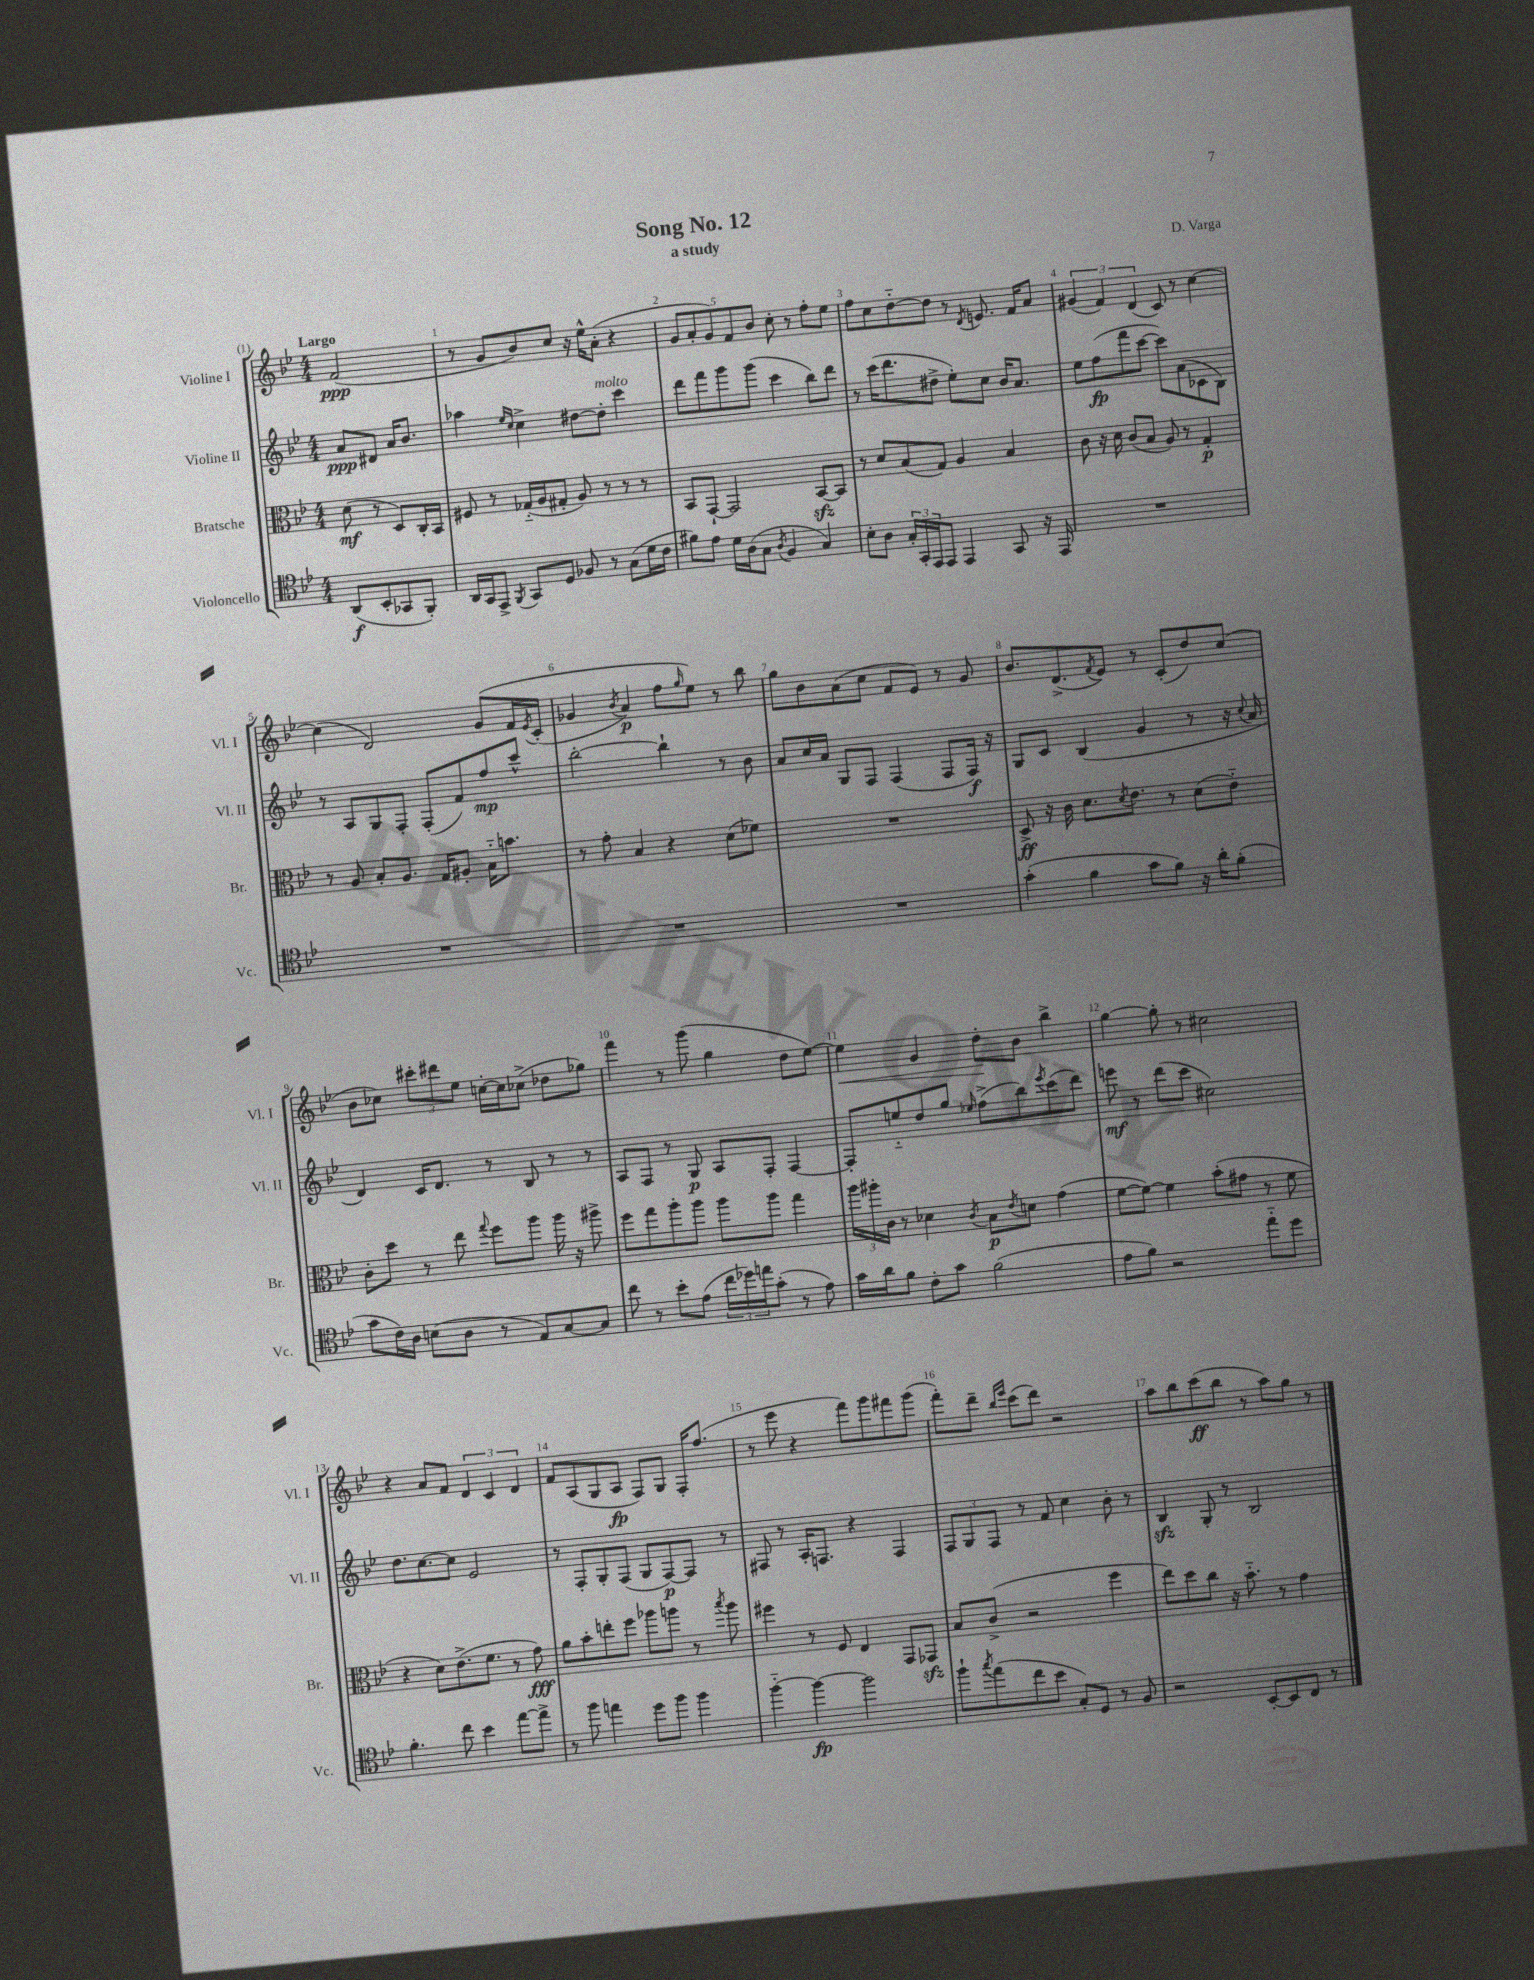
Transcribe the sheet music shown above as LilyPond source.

\header { title = "Song No. 12" composer = "D. Varga" subtitle = "a study" }
<<
\new StaffGroup <<
\new Staff = "s0" \with { instrumentName = "Violine I" shortInstrumentName = "Vl. I" } {
    \clef treble \key bes \major \numericTimeSignature \time 4/4 \partial 2 \tempo "Largo"
    f'2\ppp( |
    r8 g'8 bes'8) c''8 r16 ees''16-^ a'8-.( r4 |
    \tuplet 5/4 { g'8 a'8-. g'8) f'8 bes'8 } c''8-. r8 f''8-. ees''8 |
    f''8 c''8 d''8~-_ d''8 r8 \acciaccatura { d'8 } e'8. f'16 a'8 |
    \tuplet 3/2 { gis'4( f'4) d'4( } c'8) r8 c''4~ |
    c''4( d'2) g'8\( f'16 \acciaccatura { ees'8 } c'16-.( |
    ges'4 \acciaccatura { bes'8 } a'4\p) f''8 \grace { g''16 } ees''8\) r8 bes''8 |
    g''8 bes'8 a'8( c''8 f'8 ees'8) r8 g'8 |
    bes'8. d'8.->( \acciaccatura { f'8 } ees'8) r8 c'8-.( d''8) c''8( |
    bes'8 ces''8) \tuplet 3/2 { cis'''8-. dis'''8 ees''8 } c''16~-. c''16 ces''8->( des''8 ges''8) |
    f'''4 r8 g'''8( g''4 d''8 ees''8~) |
    ees''4\< g'4 d''8-.\! bes'8 bes''4-> |
    g''4~ g''8-. r8 cis''2 |
    r4 a'8 f'8 \tuplet 3/2 { d'4 c'4 d'4 } |
    f'8 a8( g8 a8\fp f8) g8 f16-. f''8.( |
    r8 ees'''8 r4 f'''8) g'''8 fis'''8 g'''8( |
    f'''8-.) d'''8-- \grace { bes''16 ees'''16 } c'''8( d'''8) r2 |
    a''8 bes''8 c'''8\ff( bes''8 r8 a''8) g''8 r8 \bar "|." |
}
\new Staff = "s1" \with { instrumentName = "Violine II" shortInstrumentName = "Vl. II" } {
    \clef treble \key bes \major \numericTimeSignature \time 4/4 \partial 2
    a'8\ppp dis'8 a'16 bes'8. |
    aes''4 \grace { ees''16 c''16 } c''4-> dis''8~ dis''8-.^\markup { \italic "molto" } c'''4 |
    d'''8 f'''8 g'''8 g'''8( c'''4 bes''8) d'''8 |
    r8 c'''16( d'''8. dis''8-> ees''8-.) c''8 bes'16 a'8. |
    ees''8 f''8\fp( f'''8 c'''8~ c'''8) a'8( ces'8 bes8) |
    r8 a8 g8 f8-. f8-.( f'8) f''8\mp c'''8-^ |
    bes''2~-. bes''4-! r8 bes'8 |
    a'8 c''16 a'16 g8 f8 f4( f8 f16\f) r16 |
    g8 c'8 bes4( g'4 r8 r16 \appoggiatura { c''8 } a'16 |
    d'4) c'16 d'8. r8 bes8 r8 r8 |
    a8 f8 r8 g8\p a8 f8-. f4~ |
    f8-. e''8-_ d''8 g''8 \grace { ees''16 } f''8->( bes''8) \acciaccatura { ees'''8 } c'''8( d'''8) |
    e'''8\mf r8 d'''8( c'''8 cis''2) |
    d''8. c''8.~ c''8 ees'2 |
    r8 f8-. g8-. f8( g8 f8~\p) f8 r8 |
    fis8 r8 a16-. f8. r4 f4 |
    \tuplet 3/2 { f8 g8 f8 } r8 f'8 c''4 bes'8-. r8 |
    bes4\sfz g8-. r8 bes2 \bar "|." |
}
\new Staff = "s2" \with { instrumentName = "Bratsche" shortInstrumentName = "Br." } {
    \clef alto \key bes \major \numericTimeSignature \time 4/4 \partial 2
    d'8\mf( r8 d8) c16-. bes,16 |
    fis8 r8 ges16-_( a16 gis8-. a8) r8 r8 r8 |
    bes,8 g,8~-! g,2 bes,8~\sfz bes,8 |
    r8 d'8 bes8( g8) a4 bes4 |
    c'8 r16 d'16 c'8( bes8 a8) r8 g4-.\p |
    r8 a8 bes8-. a8. g16 ais8-. bes16-_ b'8. |
    r8 g'8-. bes4 r4 d'8( fes'8) |
    R1 |
    d8->\ff r16 c'16 d'8. \acciaccatura { d'8 } ees'8. r8 d'8( ees'8-_) |
    c'8-. d''8 r8 ees''8 \appoggiatura { g''8 } f''8 a''8 a''16 r16 ais''8-> |
    f''8 g''8 a''8-. a''8 a''8 a''8 g''4 |
    \tuplet 3/2 { a''16 ais''16-. c'16 } r8 des'4 \acciaccatura { c'8 } bes8\p \acciaccatura { ees'8 } d'8 g'4( |
    f'8~ f'8~) f'4 bes'8-.( gis'8 r8 f'8 |
    r4 d'8) ees'8.->( f'8. r8 g'8\fff) |
    a'8 bes'8-. e''8-. f''8 aes''8 a''8 r8 \acciaccatura { bes''8 } a''8 |
    fis''4 r8 f8 ees4 g,8 ges,8\sfz |
    bes8 c'8->( r2 f''4 |
    ees''8) d''8 c''8 r16 bes'8.-_ r8 g'4 \bar "|." |
}
\new Staff = "s3" \with { instrumentName = "Violoncello" shortInstrumentName = "Vc." } {
    \clef tenor \key bes \major \numericTimeSignature \time 4/4 \partial 2
    a,8\f( bes,8-. ges,8 f,8-.) |
    a,16 g,16 ees,8-> \acciaccatura { f,8 } g,8 d8 fes8 r8 g8( d'16 c'16 |
    fis'8) ees'8 d'16 a16( g8 \acciaccatura { a8 } f4 g4) |
    bes8-. a8 \tuplet 3/2 { g16-. g,16-. ees,16 } ees,8 ees,4 g,8 r16 ees,16 |
    R1 |
    R1 |
    R1 |
    R1 |
    g'4-.( f'4 g'8 f'8) r16 a'16-. f'8-.( |
    g'8 c'16) a16 b8( a8 r8 ees8) g8~ g8 |
    c''8 r8 bes'8-. ees'8( \tuplet 3/2 { c''16 des''16) e''16 } g'8-.( r8 ees'8) |
    g'16 a'16 f'8 c'8-. g'8 f'2( |
    ees'8 f'8) r2 ees''8-_ d''8 |
    f'4.-. c''8 bes'4 ees''8~ ees''8-> |
    r8 f''8 e''4 d''8 f''8 f''4 |
    f''4~-_ f''4~\fp f''2 |
    f''8-! \acciaccatura { g''8 } ees''8( c''8 bes'8 g8-.) d8 r8 f8 |
    r2 bes,8~-. bes,8 c8 r8 \bar "|." |
}
>>
>>
\layout { \context { \Score \override BarNumber.break-visibility = ##(#f #t #t) barNumberVisibility = #all-bar-numbers-visible } }
